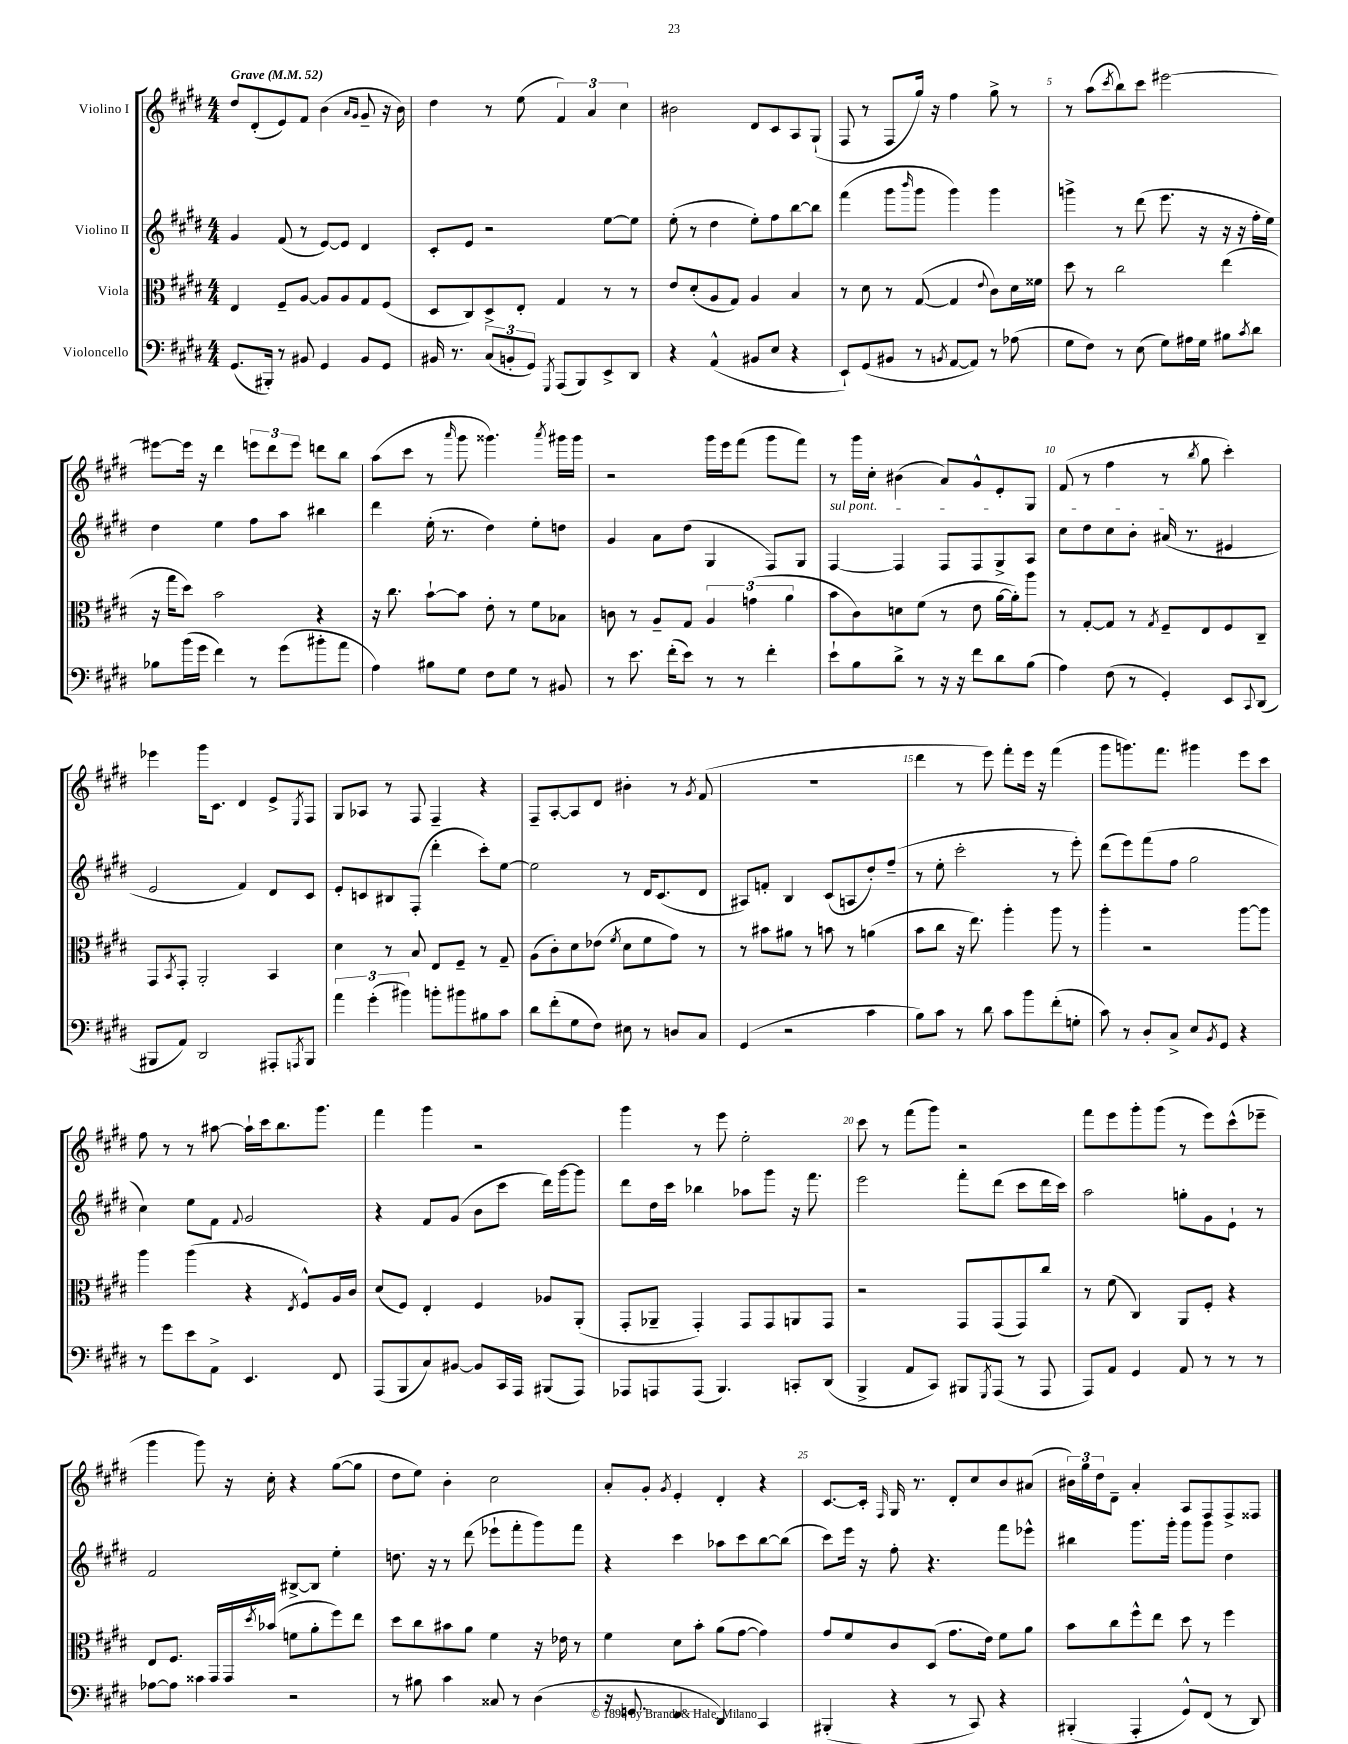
<<
\new StaffGroup <<
\new Staff = "s0" \with { instrumentName = "Violino I" } {
    \clef treble \key e \major \numericTimeSignature \time 4/4 \tempo "Grave" 4 = 52
    dis''8 dis'8-.( e'8) fis'8 b'4( \grace { a'16 gis'16 } gis'8-- r16 b'16) |
    dis''4 r8 e''8( \tuplet 3/2 { fis'4) a'4 cis''4 } |
    bis'2 dis'8 cis'8 a8 gis8-!( |
    fis8 r8 fis8 gis''16) r16 fis''4 gis''8-> r8 |
    r8 a''8( \acciaccatura { cis'''8 } b''8) cis'''8 eis'''2~ |
    eis'''8~ eis'''16 r16 dis'''4 \tuplet 3/2 { e'''8 dis'''8 e'''8 } d'''8 b''8 |
    a''8( cis'''8 r8 \grace { a'''16 } gis'''8 gisis'''4.) \acciaccatura { a'''8 } gis'''16 gis'''16 |
    r2 gis'''16 e'''16 fis'''8( gis'''8 fis'''8) |
    r8 gis'''16 cis''16-. bis'4( a'8) gis'8-^ e'8-. gis8 |
    fis'8( r8 fis''4 r8 \acciaccatura { b''8 } gis''8 cis'''4-.) |
    ees'''4 gis'''16 cis'8. dis'4 e'8-> \acciaccatura { e8 } fis8 |
    gis8 aes8 r8 fis8 fis4-- r4 |
    fis8-- a8~-. a8 dis'8 bis'4-. r8 \acciaccatura { gis'8 } fis'8( |
    R1 |
    dis'''4 r8 e'''8) fis'''8-. e'''16 r16 fis'''4( |
    gis'''8 g'''8.) fis'''8. gis'''4 e'''8 cis'''8 |
    fis''8 r8 r8 ais''8~ ais''16-! cis'''16 b''8. gis'''8. |
    fis'''4 gis'''4 r2 |
    gis'''4 r8 e'''8 e''2-. |
    cis'''8 r8 fis'''8( gis'''8) r2 |
    fis'''8 e'''8 gis'''8-. gis'''8( r8 e'''8) cis'''8-^( ees'''8-- |
    gis'''4 gis'''8) r16 cis''16-. r4 gis''8~( gis''8 |
    dis''8 e''8) b'4-. cis''2 |
    a'8-. gis'8-. \acciaccatura { gis'8 } e'4-. dis'4-. r4 |
    cis'8.~ cis'16-. \grace { fis16 } gis16 r8. dis'8-. cis''8 b'8 ais'8( |
    \tuplet 3/2 { bis'16) gis''16 dis''16 } dis'8-- a'4-. a8 fis8 fis8-> fisis8 \bar "|." |
}
\new Staff = "s1" \with { instrumentName = "Violino II" } {
    \clef treble \key e \major \numericTimeSignature \time 4/4
    gis'4 fis'8( r8 e'8~) e'8 dis'4 |
    cis'8-. e'8 r2 e''8~ e''8 |
    e''8-.( r8 dis''4 e''8-.) fis''8 b''8~ b''8 |
    fis'''4( gis'''8 \grace { b'''16 } gis'''8 gis'''4) gis'''4 |
    g'''4-> r8 dis'''8( e'''8. r16 r16 r16 fis''16-. e''16) |
    dis''4 e''4 fis''8 a''8 bis''4 |
    dis'''4 e''16-.( r8. dis''4) e''8-. d''8 |
    gis'4 a'8 dis''8( gis4 fis8) gis8 |
    \once \override TextSpanner.bound-details.left.text = \markup { \italic "sul pont." } fis4~\startTextSpan fis4 fis8 fis8 gis8-> a8 |
    cis''8 dis''8 cis''8 b'8-. ais'16\stopTextSpan( r8. eis'4 |
    e'2 fis'4) dis'8 cis'8 |
    e'8-. c'8 bis8 fis8-.( dis'''4-. cis'''8-.) e''8~ |
    e''2 r8 dis'16 cis'8.( dis'8 |
    ais8) f'8-. b4 cis'8( a8 dis''8-.) fis''8--( |
    r8 e''8-. cis'''2-. r8 e'''8-.) |
    dis'''8( e'''8) fis'''8( fis''8 gis''2 |
    cis''4) e''8 fis'8 \appoggiatura { fis'8 } gis'2 |
    r4 fis'8 gis'8( b'8 cis'''8 dis'''16) gis'''16~ gis'''8 |
    dis'''8 dis''16 cis'''16 bes''4 aes''8 gis'''8 r16 fis'''8. |
    e'''2 fis'''8-. dis'''8( cis'''8 dis'''16 cis'''16) |
    a''2 g''8-. gis'8 e'8-! r8 |
    fis'2 bis8~-> bis8 e''4-. |
    d''8. r16 r8 dis'''8( ees'''8-! fis'''8-. gis'''8) fis'''8 |
    r4 cis'''4 aes''8 cis'''8 b''8~ b''8( |
    cis'''8) e'''16 r16 fis''8-. r4. fis'''8 ees'''8-^ |
    bis''4 gis'''8. gis'''16-. gis'''8 gis'''8 dis''4 \bar "|." |
}
\new Staff = "s2" \with { instrumentName = "Viola" } {
    \clef alto \key e \major \numericTimeSignature \time 4/4
    e4 fis8-- a8~ a8 a8 gis8 fis8( |
    dis8 cis8) dis8-> e8-. gis4 r8 r8 |
    e'8 dis'8-.( a8 gis8) a4 b4 |
    r8 dis'8 r8 gis8~( gis4 \appoggiatura { e'8 } cis'8) dis'16 fisis'16 |
    dis''8 r8 cis''2 e''4( |
    r16 gis''16 dis''8) b'2 r4 |
    r16 cis''8. b'8~-! b'8 e'8-. r8 fis'8 bes8 |
    c'8 r8 a8-- gis8 \tuplet 3/2 { a4 g'4( a'4 } |
    b'8 cis'8) d'8 fis'8( r8 e'8 a'16~ a'16-.) a''8 |
    r8 gis8~-. gis8 r8 \acciaccatura { gis8 } fis8-- e8 fis8 cis8-- |
    gis,8 \acciaccatura { b,8 } gis,8-. a,2-. b,4 |
    dis'4 r8 b8 e8 fis8-- r8 gis8-- |
    a8( cis'8-.) dis'8 ees'8( \acciaccatura { fis'8 } dis'8 fis'8 gis'8) r8 |
    r8 bis'8 ais'8 r8 b'8 r8 a'4( |
    b'8 cis''8 r16 e''8.) a''4-. a''8 r8 |
    a''4-. r2 a''8~ a''8 |
    a''4 a''4( r4 \acciaccatura { e8 } fis8-^) a16 cis'16 |
    dis'8( fis8) e4-. fis4 aes8 a,8-.( |
    gis,8-. aes,8-- gis,4-.) gis,8 gis,8 a,8 gis,8 |
    r2 gis,8 gis,8( gis,8) cis''8 |
    r8 fis'8( cis4) a,8 fis8-. r4 |
    e8 fis8. gis,16 gis,16 \acciaccatura { dis''8 } bes'16( f'8 a'8-. fis''8) e''8 |
    dis''8 cis''8 bis'8 a'8 fis'4 r16 ees'16 r8 |
    fis'4 dis'8 b'8-. a'8( gis'8~ gis'4) |
    gis'8 fis'8 cis'8 dis8( gis'8. e'16) fis'8 a'8 |
    b'8 cis''8 fis''8-^ e''8 dis''8 r8 fis''4 \bar "|." |
}
\new Staff = "s3" \with { instrumentName = "Violoncello" } {
    \clef bass \key e \major \numericTimeSignature \time 4/4
    gis,8.( bis,,16-.) r8 bis,8 gis,4 bis,8 gis,8 |
    bis,16 r8. \tuplet 3/2 { cis8( b,8-. gis,8) } \acciaccatura { gis,,8 } a,,8( b,,8) e,8-> dis,8 |
    r4 a,4-^( bis,8 e8 r4 |
    e,8-!) gis,8( bis,8 r8 \acciaccatura { b,8 } a,8~ a,8) r8 aes8( |
    gis8 fis8) r8 e8( gis8) ais16 gis16 bis8 \acciaccatura { cis'8 } dis'8 |
    bes8 b'16( gis'16 fis'4) r8 gis'8( bis'8-. a'8 |
    a4) bis8 gis8 fis8 gis8 r8 bis,8 |
    r8 e'8. fis'16-.( e'8) r8 r8 fis'4-. |
    e'8-! b8 dis'8-> r8 r16 r16 fis'8 dis'8 b8( |
    a4) fis8( r8 gis,4-.) e,8 \appoggiatura { cis,8 } dis,8( |
    bis,,8 a,8) dis,2 ais,,8-. \acciaccatura { a,,8 } bis,,8 |
    \tuplet 3/2 { a'4 gis'4-.( bis'4) } b'8-. bis'8 bis8 cis'8 |
    dis'8 fis'8-.( gis8 fis8) eis8 r8 d8 cis8 |
    gis,4( r2 cis'4 |
    b8) cis'8 r8 dis'8 cis'8 b'8 fis'8-.( g8-. |
    cis'8) r8 dis8-. cis8-> e8 \acciaccatura { b,8 } gis,8 r4 |
    r8 gis'8 e'8 a,8-> e,4. fis,8 |
    a,,8( b,,8 cis8) bis,8~ bis,8 cis,16 a,,16 bis,,8( a,,8) |
    aes,,8 a,,8 a,,8( b,,4.) c,8-. dis,8( |
    b,,4-> a,8 cis,8) bis,,8 \acciaccatura { gis,,8 } a,,8( r8 a,,8 |
    a,,8) a,8 gis,4 a,8 r8 r8 r8 |
    aes8~ aes8 cisis'4 r2 |
    r8 bis8 cis'4 cisis8 r8 dis4( |
    r16 g,8. fis,4 dis,4) cis,4 |
    bis,,4-.( r4 r8 cis,8) r4 |
    bis,,4-.( a,,4-. gis,8-^) fis,8( r8 dis,8) \bar "|." |
}
>>
>>
\layout { \context { \Score \override BarNumber.break-visibility = ##(#f #t #t) barNumberVisibility = #(every-nth-bar-number-visible 5) } }
